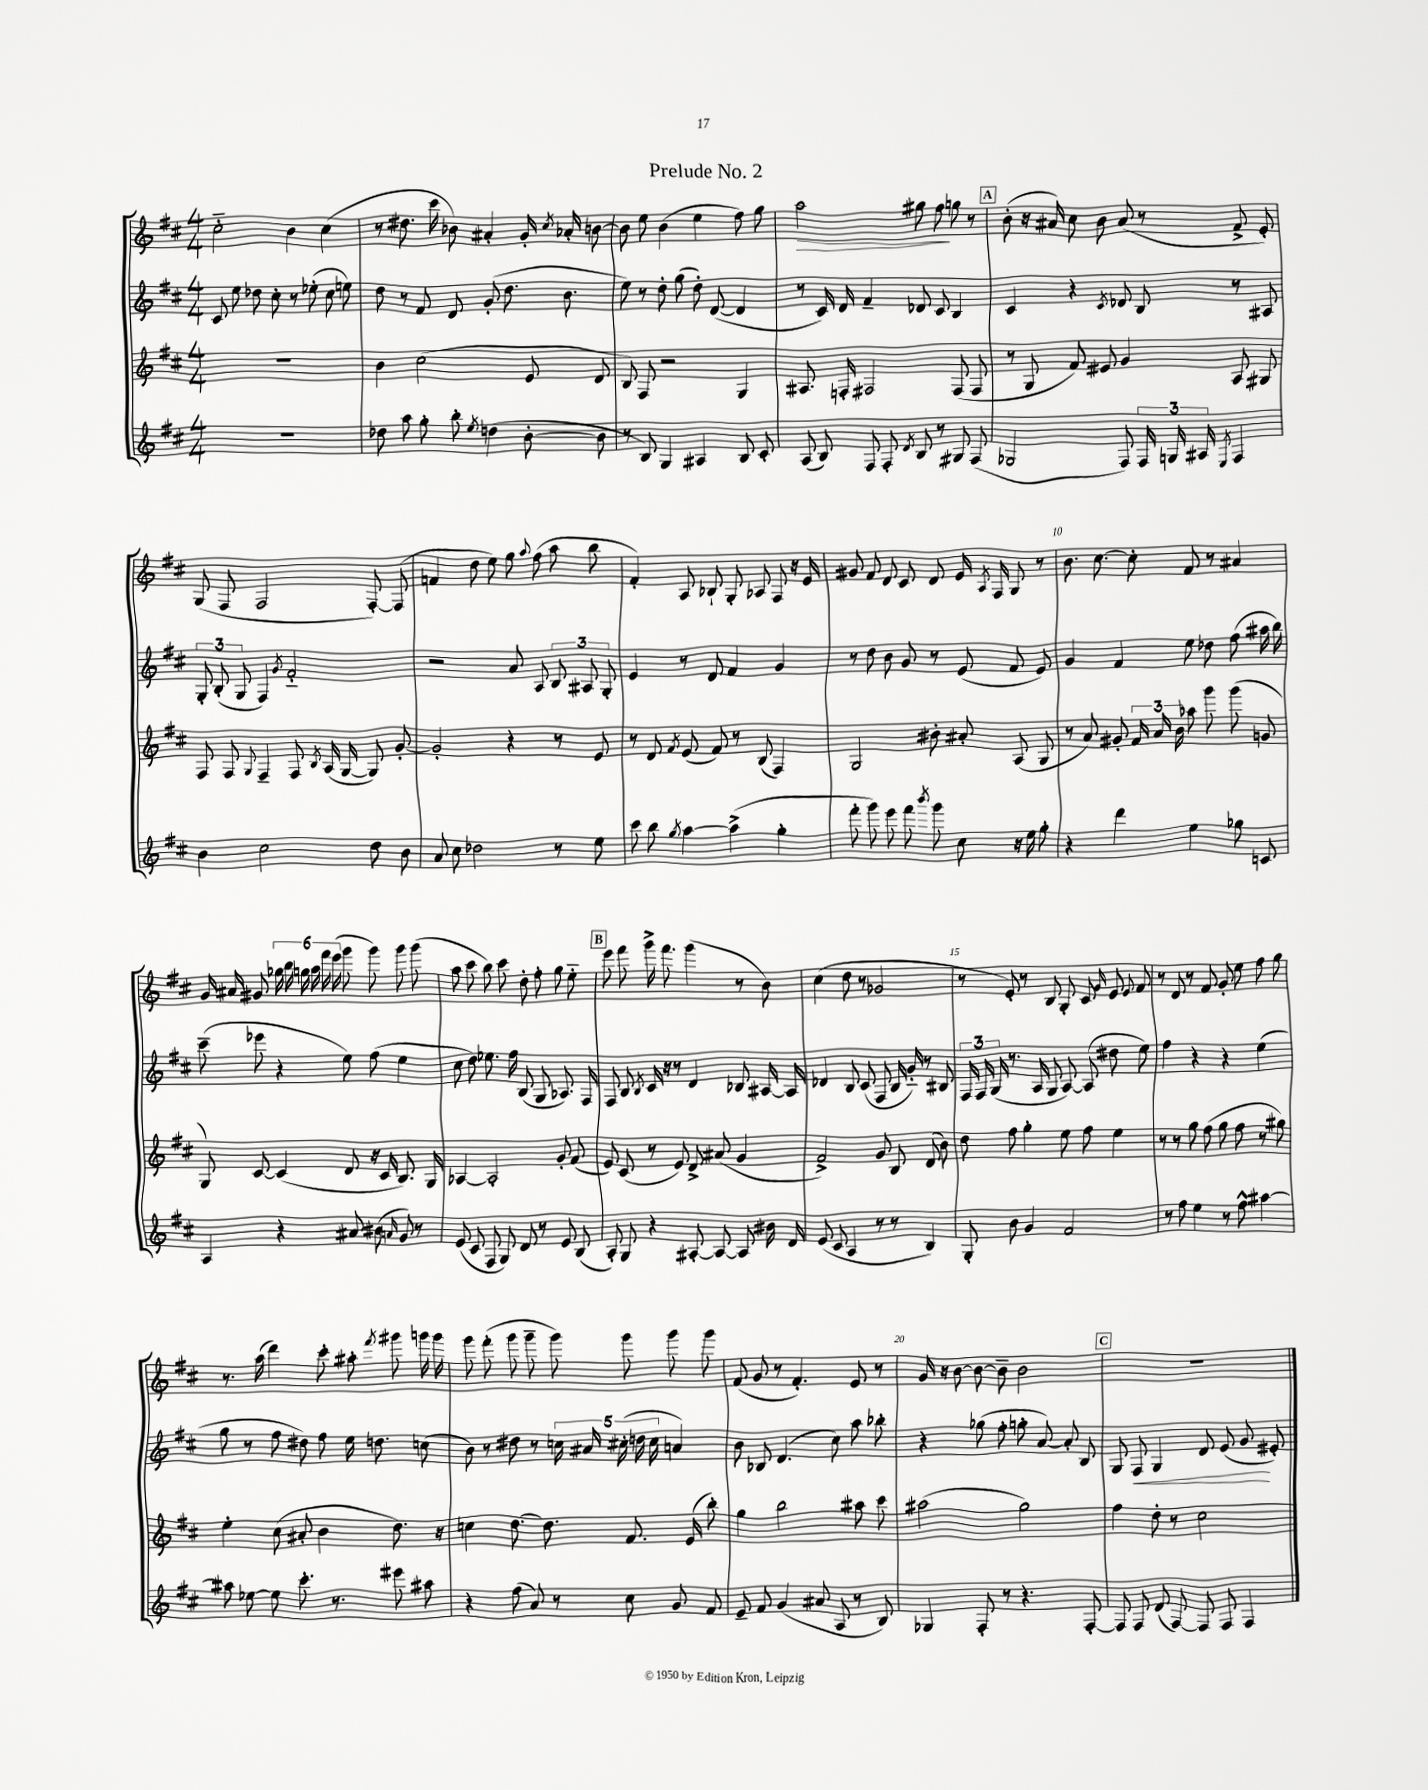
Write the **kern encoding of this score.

**kern	**kern	**kern	**dynam	**kern	**dynam
*part4	*part3	*part2	*part2	*part1	*part1
*staff4	*staff3	*staff2	*staff2	*staff1	*staff1
*clefG2	*clefG2	*clefG2	*	*clefG2	*
*k[f#c#]	*k[f#c#]	*k[f#c#]	*	*k[f#c#]	*
*M4/4	*M4/4	*M4/4	*	*M4/4	*
=1	=1	=1	=1	=1	=1
1r	1r	8c#/	.	2cc#\	.
.	.	8ee\	.	.	.
.	.	8dd-X\	.	.	.
.	.	8cc#'\	.	.	.
.	.	8r	.	4b\	.
.	.	(8ee-X'\	.	.	.
.	.	8cc#\	.	(4cc#\	.
.	.	8een\)	.	.	.
=2	=2	=2	=2	=2	=2
8dd-X\	4b\	8dd\	.	8r	.
8aa\	.	8r	.	8.dd#X\	.
8gg'\	(2cc#\	8f#/	.	.	.
.	.	.	.	16ccc#\	.
8bb'\	.	8d/	.	8b-X\)	.
8qee/	.	.	.	.	.
(4ddn\	.	(8g'/	.	4a#X'/	.
.	.	8.dd\	.	.	.
[8b'\	8e/	.	.	16g'/	.
.	.	.	.	8qcc#/	.
.	.	8.b\	.	16a-X'/	.
8b\]	8d/	.	.	[8bn\	.
=3	=3	=3	=3	=3	=3
8r	8B/)	8ee\)	.	8b\]	.
8B/)	8F#/	8r	.	8ee\	.
4G/	2r	8dd'\	.	(4b\	.
.	.	(8gg\	.	.	.
4A#X/	.	8dd'\)	.	4ee\	.
.	.	([8d/	.	.	.
8B/	4G/	4d/]	.	8ff#\)	.
8c#'/	.	.	.	8gg\	.
=4	=4	=4	=4	=4	=4
!	!	!	!	!	!LO:HP:b
(8A/	8.A#X/	8r	.	2aa\	>
8B/)	.	16c#/)	.	.	.
.	16Fn'/	16d/	.	.	.
8F#/	2F#X/	4f#~/	.	.	.
8F#'/	.	.	.	.	.
8qd/	.	.	.	.	.
8B/	.	8d-X/	.	8gg#X\	.
8r	.	8c#/	.	8ff#\	.
8G#X/	(8F#/	4B/	.	8ggn\	]
(8F#/	8F#/	.	.	8r	.
!!LO:REH:place=s1:t=A
=5	=5	=5	=5	=5	=5
2G-X/	8r	4c#/	.	(8b'\	.
.	8G/	.	.	16r	.
.	.	.	.	16a#X/)	.
.	8f#/)	4r	.	8cc#\	.
.	8e#X/	.	.	8b\	.
.	.	8qc#/	.	.	.
8F#/)	4g/	8d-X/	.	(8a#/	.
24F#/	.	8B/	.	8r	.
24Gn/	.	.	.	.	.
24A#X/	.	.	.	.	.
8qE/	.	.	.	.	.
4F#/	8A/	8r	.	8f#^/	.
.	8G#X/	8A#X/	.	8e'/)	.
!!LO:LB:g=z
=6	=6	=6	=6	=6	=6
4b\	8F#/	12G'/	.	(8G/	.
.	.	(12B'/	.	.	.
.	8F#/	.	.	8F#/	.
.	.	12G/	.	.	.
.	8qqG/	.	.	.	.
2cc#\	4F#~/	4F#/)	.	2F#/	.
.	.	8qg/	.	.	.
.	8F#/	2f#/	.	.	.
.	8qB/	.	.	.	.
.	(16A/	.	.	.	.
.	[16G/	.	.	.	.
8dd\	8G/])	.	.	[8F#'/)	.
8b\	[8g'/	.	.	(8F#/]	.
=7	=7	=7	=7	=7	=7
8a/	2g'/]	2r	.	4fn/	.
8cc#\	.	.	.	.	.
2dd-X\	.	.	.	8dd\	.
.	.	.	.	8ee\)	.
.	4r	8a/	.	8gg\	.
.	.	.	.	8qqaa/	.
.	.	8A/	.	(8ff#\	.
8r	8r	12B/	.	8aa\	.
.	.	12A#X/	.	.	.
8ee\	8e/	.	.	8bb\	.
.	.	12G'/	.	.	.
=8	=8	=8	=8	=8	=8
8ccc#\	8r	4e/	.	4f#'/)	.
8bb\	8d/	.	.	.	.
8qgg/	8qf#/	.	.	.	.
[4aa\	(8e/	8r	.	8A/	.
.	8f#/)	8d/	.	8B-X`/	.
(4aa^\]	8r	4f#/	.	8G'/	.
.	(8B/	.	.	8A-X/	.
4gg'\	4F#/)	4g/	.	8F#/	.
.	.	.	.	16r	.
.	.	.	.	16e/	.
=9	=9	=9	=9	=9	=9
8fff#'\	2G/	8r	.	8g#X/	.
8ggg\)	.	8dd\	.	8f#/	.
8eee\	.	8b\	.	8d/	.
8fff#\	.	8g/	.	8c#/	.
8qbbb/	.	.	.	.	.
8ggg\	8b#X'\	8r	.	8d/	.
8cc#\	8a#X'/	(8e/	.	16e/	.
.	.	.	.	8qA/	.
.	.	.	.	16F#/	.
16r	(8A/	8f#/	.	8G/	.
16ee\	.	.	.	.	.
8gg'\	8G/	8e/)	.	8r	.
=10	=10	=10	=10	=10	=10
4r	8r	4g/	.	8.b\	.
.	8a/)	.	.	.	.
.	.	.	.	[8.cc#\	.
4ddd\	8g#X'/	4f#/	.	.	.
.	24f#/	.	.	8cc#'\]	.
.	24a/	.	.	.	.
.	24b\	.	.	.	.
4ee\	8aa-X\	8ee\	.	8f#/	.
.	8ggg\	8dd-X\	.	8r	.
8gg-X\	(8ggg\	(8ff#\	.	4a#X/	.
8cn/	8gn/	16aa#X\	.	.	.
.	.	16bb\)	.	.	.
!!LO:LB:g=z
=11	=11	=11	=11	=11	=11
4A/	8G/)	(8ccc#~\	.	16g/	.
.	.	.	.	16a#X/	.
.	[8c#/	8eee-X\	.	8g#X/	.
4r	(4c#/]	4r	.	24gg-X\	.
.	.	.	.	24bb\	.
.	.	.	.	24ggn\	.
.	.	.	.	24aa\	.
.	.	.	.	24fff#\	.
.	.	.	.	(24eee\	.
8a#X/	8d/	8ee\)	.	8ggg\	.
(8b#X\	16r	(8ff#\	.	8ggg\)	.
.	16c#/	.	.	.	.
16qqan/	.	.	.	.	.
8g/)	8.B/)	4ee\	.	8ggg\	.
8r	.	.	.	(8ggg\	.
.	16G/	.	.	.	.
=12	=12	=12	=12	=12	=12
(8e/	[4A-X/	8cc#\	.	8aa\	.
8c#/	.	8dd\)	.	8ccc#\	.
8F#/	2A-'/]	8.ee-X\	.	8bb\)	.
8G/)	.	.	.	8ccc#\	.
.	.	16ff#\	.	.	.
8d/	.	(8B/	.	8dd'\	.
8r	.	8G/	.	8ff#'\	.
8e/	8g'/	8.A-X/)	.	8gg\	.
(8B/	(8f#/	.	.	8ee\	.
.	.	16F#/	.	.	.
!!LO:REH:place=s1:t=B
=13	=13	=13	=13	=13	=13
8A'/)	8e/)	8F#/	.	8eee\	.
8G/	(8c#/	8B/	.	8fff#\	.
.	.	8qB/	.	.	.
4r	8r	16c#/	.	16ggg^\	.
.	.	16r	.	8.fff#\	.
.	8e/)	8r	.	.	.
[8A#X'/	8d^/	4d/	.	(4ggg\	.
8A#/_	(8a#X/	.	.	.	.
8A#/]	4g/	8B-X/	.	8r	.
16b#X\	.	[16A#X/	.	8b\)	.
16d/	.	16A#/]	.	.	.
=14	=14	=14	=14	=14	=14
(8e/	2f#^/)	4d-X/	.	(4cc#\	.
8c#/	.	.	.	.	.
4A/	.	8B/	.	8dd\	.
.	.	(8c#/	.	8r	.
8r	8g/	8F#/	.	2g-X/	.
8r	8B/	16B/	.	.	.
.	.	16g/)	.	.	.
4B/)	(8d/	8r	.	.	.
.	8b\)	8B#X/	.	.	.
=15	=15	=15	=15	=15	=15
8G'/	8dd\	24F#/	.	8r	.
.	.	24F#/	.	.	.
.	.	(24G/	.	.	.
8b\	8ff#\	8.r	.	8e'/)	.
4g/	4gg'\	.	.	8r	.
.	.	16A/	.	.	.
.	.	8G/	.	8B/	.
2f#/	8ee\	[8A/)	.	8G'/	.
.	8ff#\	(8A/]	.	8c#/	.
.	.	.	.	16qqg/	.
.	4ee\	8dd#X\	.	8e/	.
.	.	.	.	8qqe/	.
.	.	8ee\)	.	8f#/	.
=16	=16	=16	=16	=16	=16
8r	8r	4ff#\	.	8r	.
8ff#\	8r	.	.	8d/	.
4ee\	8gg\	4r	.	8r	.
.	(8ff#\	.	.	8f#/	.
8r	8gg\	4r	.	8g'/	.
8ff#^^\	8ff#\	.	.	8ee\	.
[4aa#X\	8r	(4ee\	.	8ff#\	.
.	8gg#X\)	.	.	8gg\	.
!!LO:LB:g=z
=17	=17	=17	=17	=17	=17
8aa#X\]	4ee'\	8gg\	.	8.r	.
[8ee-X\	.	8r	.	.	.
.	.	.	.	(16aa\	.
8ee-\]	(8cc#\	8ff#\	.	4ddd\)	.
8.ccc#'\	8a#X'/	8dd#X\)	.	.	.
.	4b\	8ff#\	.	8ccc#'\	.
8.r	.	.	.	.	.
.	.	16ee\	.	8aa#X'\	.
.	.	8.ddn\	.	.	.
.	.	.	.	8qfff#/	.
8eee#X\	8.dd\)	.	.	8ggg#X\	.
8aa#X\	.	(8ccn\	.	16gggn\	.
.	16r	.	.	16ggg\	.
=18	=18	=18	=18	=18	=18
4r	4ccn\	8b\)	.	8ggg\	.
.	.	8r	.	(8fff#'\	.
(8ff#\	[8.dd\	8dd#X\	.	8ggg\	.
8a/)	.	8r	.	8ggg~\	.
.	8.dd\]	.	.	.	.
8r	.	20ccn\	.	8ggg\)	.
.	.	20a#X/	.	.	.
.	.	(20cc#X'\	.	.	.
8cc#\	8.f#/	.	.	8ggg\	.
.	.	20ddn\	.	.	.
.	.	20cc#\	.	.	.
8g/	.	4an/)	.	8ggg\	.
.	(16e/	.	.	.	.
8f#/	8bb'\)	.	.	8ggg\	.
=19	=19	=19	=19	=19	=19
8e~/	4gg\	8b\	.	(8f#/	.
8f#/	.	8B-X/	.	8g/	.
(4g/	2bb\	(4.d/	.	8r	.
.	.	.	.	4.f#'/)	.
8a#X/	.	.	.	.	.
8A/	.	8cc#\)	.	.	.
8r	8aa#X\	8aa\	.	8e/	.
8B/)	8ccc#\	8bb-X'\	.	8r	.
=20	=20	=20	=20	=20	=20
4G-X/	(2aa#X\	4r	.	16g/	.
.	.	.	.	16r	.
.	.	.	.	[8b\	.
8F#'/	.	(8gg-X\	.	8b\_	.
8r	.	8ff#'\	.	8b~\]	.
4.r	2gg\)	8ggn'\	.	2b\	.
.	.	[8a/)	.	.	.
.	.	8a'/]	.	.	.
[8F#'/	.	8B/	.	.	.
!!LO:REH:place=s1:t=C
=21	=21	=21	=21	=21	=21
8F#/]	4ff#\	8G/	.	1r	.
!	!	!	!LO:HP:b	!	!
8F#/	.	8F#/	<	.	.
(8d/	8dd'\	4G/	.	.	.
[8F#/)	8r	.	.	.	.
8F#/]	2cc#\	8d/	.	.	.
8F#/	.	(8e/	.	.	.
4F#/	.	8g/	.	.	.
.	.	8e#X'/)	[	.	.
==	==	==	==	==	==
*-	*-	*-	*-	*-	*-
